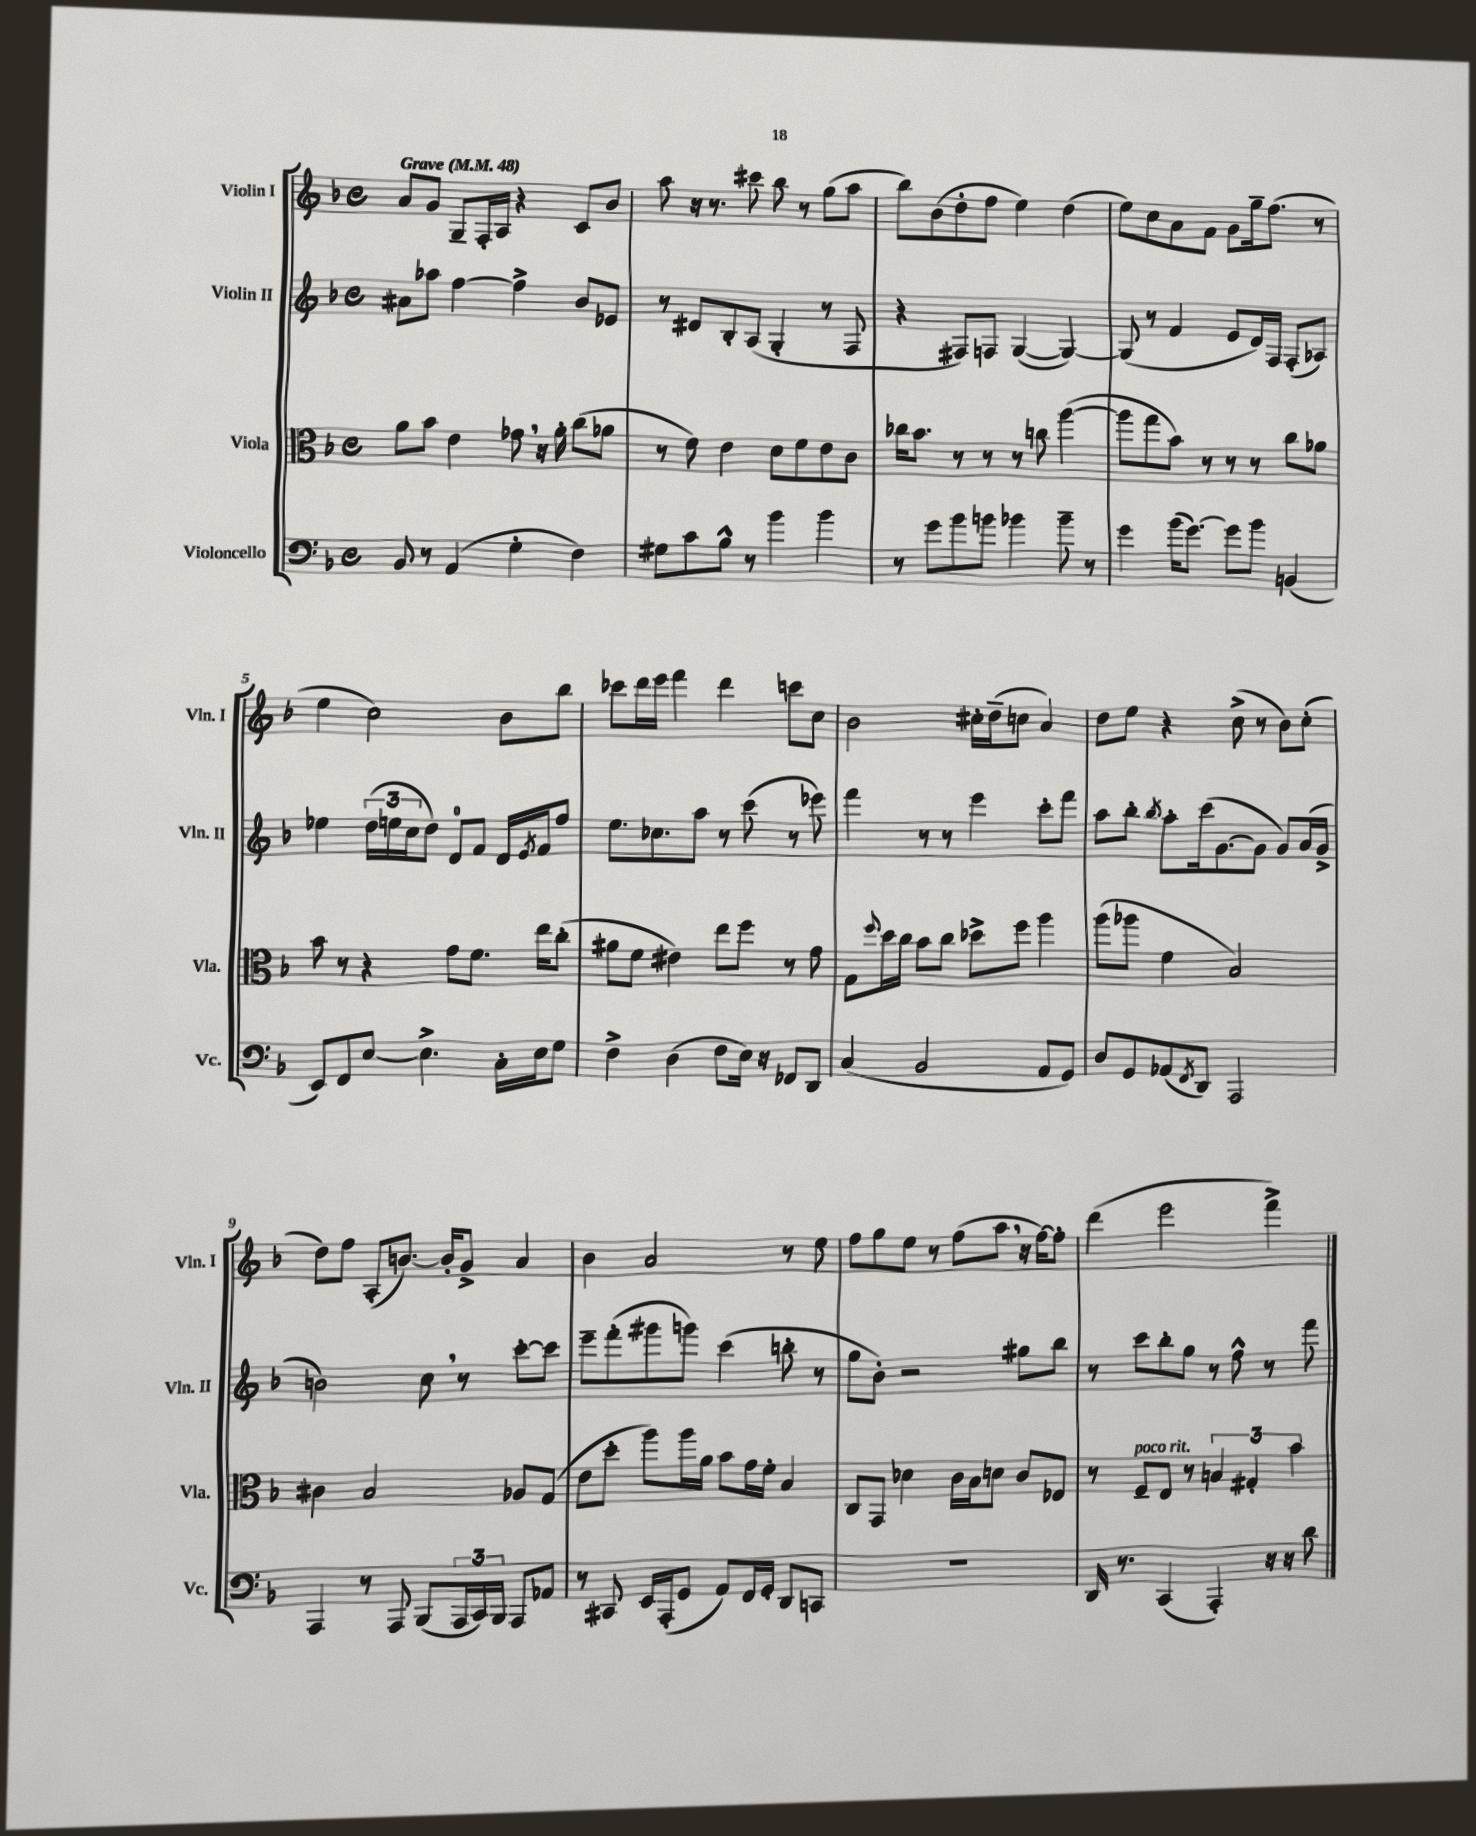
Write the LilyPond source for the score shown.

<<
\new StaffGroup <<
\new Staff = "s0" \with { instrumentName = "Violin I" shortInstrumentName = "Vln. I" } {
    \clef treble \key f \major \defaultTimeSignature \time 4/4 \tempo "Grave" 4 = 48
    a'8 g'8 g8-- f16-. a16 r4 c'8 bes'8 |
    a''8 r16 r8. cis'''8 bes''8 r8 g''8( a''8 |
    bes''8) bes'8( d''8-. f''8 e''4) d''4( |
    e''8) c''8 a'8 f'8 g'8 g''16-- f''8.( r8 |
    e''4 c''2) bes'8 bes''8 |
    ces'''8 d'''16 e'''16 f'''4 d'''4 c'''8 c''8 |
    bes'2 cis''16-. d''16--( c''8 a'4) |
    d''8 e''8 r4 c''8->( r8 bes'8) c''8-.( |
    d''8) f''8 a8-.( b'8.~) b'16-. g'8-> a'4 |
    bes'4 a'2 r8 e''8 |
    f''8 g''8 e''8 r8 f''8( a''8 \breathe r16 f''16~) f''8-. |
    d'''4( e'''2 f'''4->) \bar "|." |
}
\new Staff = "s1" \with { instrumentName = "Violin II" shortInstrumentName = "Vln. II" } {
    \clef treble \key f \major \defaultTimeSignature \time 4/4
    ais'8 aes''8 f''4~ f''4-> bes'8 ees'8 |
    r8 dis'8 bes8-. a8( g4-. r8 f8 |
    r4 fis8) f8 g4~( g4~) |
    g8( r8 f'4 e'8 d'16) f16 f8-.( aes8) |
    ees''4 \tuplet 3/2 { d''16( e''16 c''16 } d''8) d'8-0 f'8 d'16 \acciaccatura { e'8 } f'16 f''8 |
    e''8. ces''8. a''8 r8 c'''8( r8 ees'''8) |
    f'''4 r8 r8 e'''4 c'''8-. f'''8 |
    a''8 bes''8-. \acciaccatura { bes''8 } a''8-. c'''16( g'8.~ g'8 g'8) a'16( g'16-> |
    b'2) c''8 \breathe r8 c'''8~-. c'''8 |
    e'''8-- f'''8-.( gis'''8 g'''8) c'''4( b''8-. r8 |
    g''8 bes'8-.) r2 gis''8 bes''8 |
    r8 c'''8 bes''8-. g''8 r8 f''8-^ r8 f'''8 \bar "|." |
}
\new Staff = "s2" \with { instrumentName = "Viola" shortInstrumentName = "Vla." } {
    \clef alto \key f \major \defaultTimeSignature \time 4/4
    a'8 bes'8 e'4 ges'8 \breathe r16 a'16-. c''8( aes'8 |
    r8 f'8) e'4 d'8 f'8 e'8 c'8 |
    ces''16 bes'8. r8 r8 r8 c''8 a''4~( |
    a''8 g''8 bes'8) r8 r8 r8 c''8 aes'8 |
    bes'8 r8 r4 g'8 f'8. e''16 c''8-.( |
    ais'8 f'8 eis'4) e''8 f''8 r8 g'8 |
    g8 \appoggiatura { f''8 } d''16 c''16 bes'8 c''8 des''8-> f''8 a''4 |
    a''8( aes''8 f'4 bes2) |
    cis'4 bes2 aes8 g8( |
    e'8 d''8-. a''8) a''16 a'16 bes'8 g'16 f'16-. bes4 |
    c8 g,8 des'4 c'16 bes16 d'8 c'8 ees8 |
    r8 f8--^\markup { \italic "poco rit." } e8 r8 \tuplet 3/2 { b4 gis4-. bes'4 } \bar "|." |
}
\new Staff = "s3" \with { instrumentName = "Violoncello" shortInstrumentName = "Vc." } {
    \clef bass \key f \major \defaultTimeSignature \time 4/4
    bes,8 r8 a,4( g4-. f4) |
    gis8 c'8 bes8-^ r8 bes'4 bes'4 |
    r8 g'8 bes'8 b'8 bes'4 bes'8-- r8 |
    g'4 bes'16( g'8.~) g'8 bes'8 b,4( |
    e,8) f,8 e8~ e4.-> c16-. e16 g8 |
    f4-> d4( f8 e16) r16 fes,8 d,8 |
    c4( bes,2 a,8 g,8) |
    d8 g,8 aes,8( \acciaccatura { f,8 } d,8) a,,2 |
    a,,4 r8 a,,8 bes,,8( \tuplet 3/2 { a,,16 c,16) bes,,16 } a,,8 aes,8 |
    r8 cis,8 e,16 a,,16-.( g,8 a,8) f,16 g,16-. d,8 c,8 |
    R1 |
    d,16 r8. c,4( a,,4-.) r16 r16 d'8 \bar "|." |
}
>>
>>
